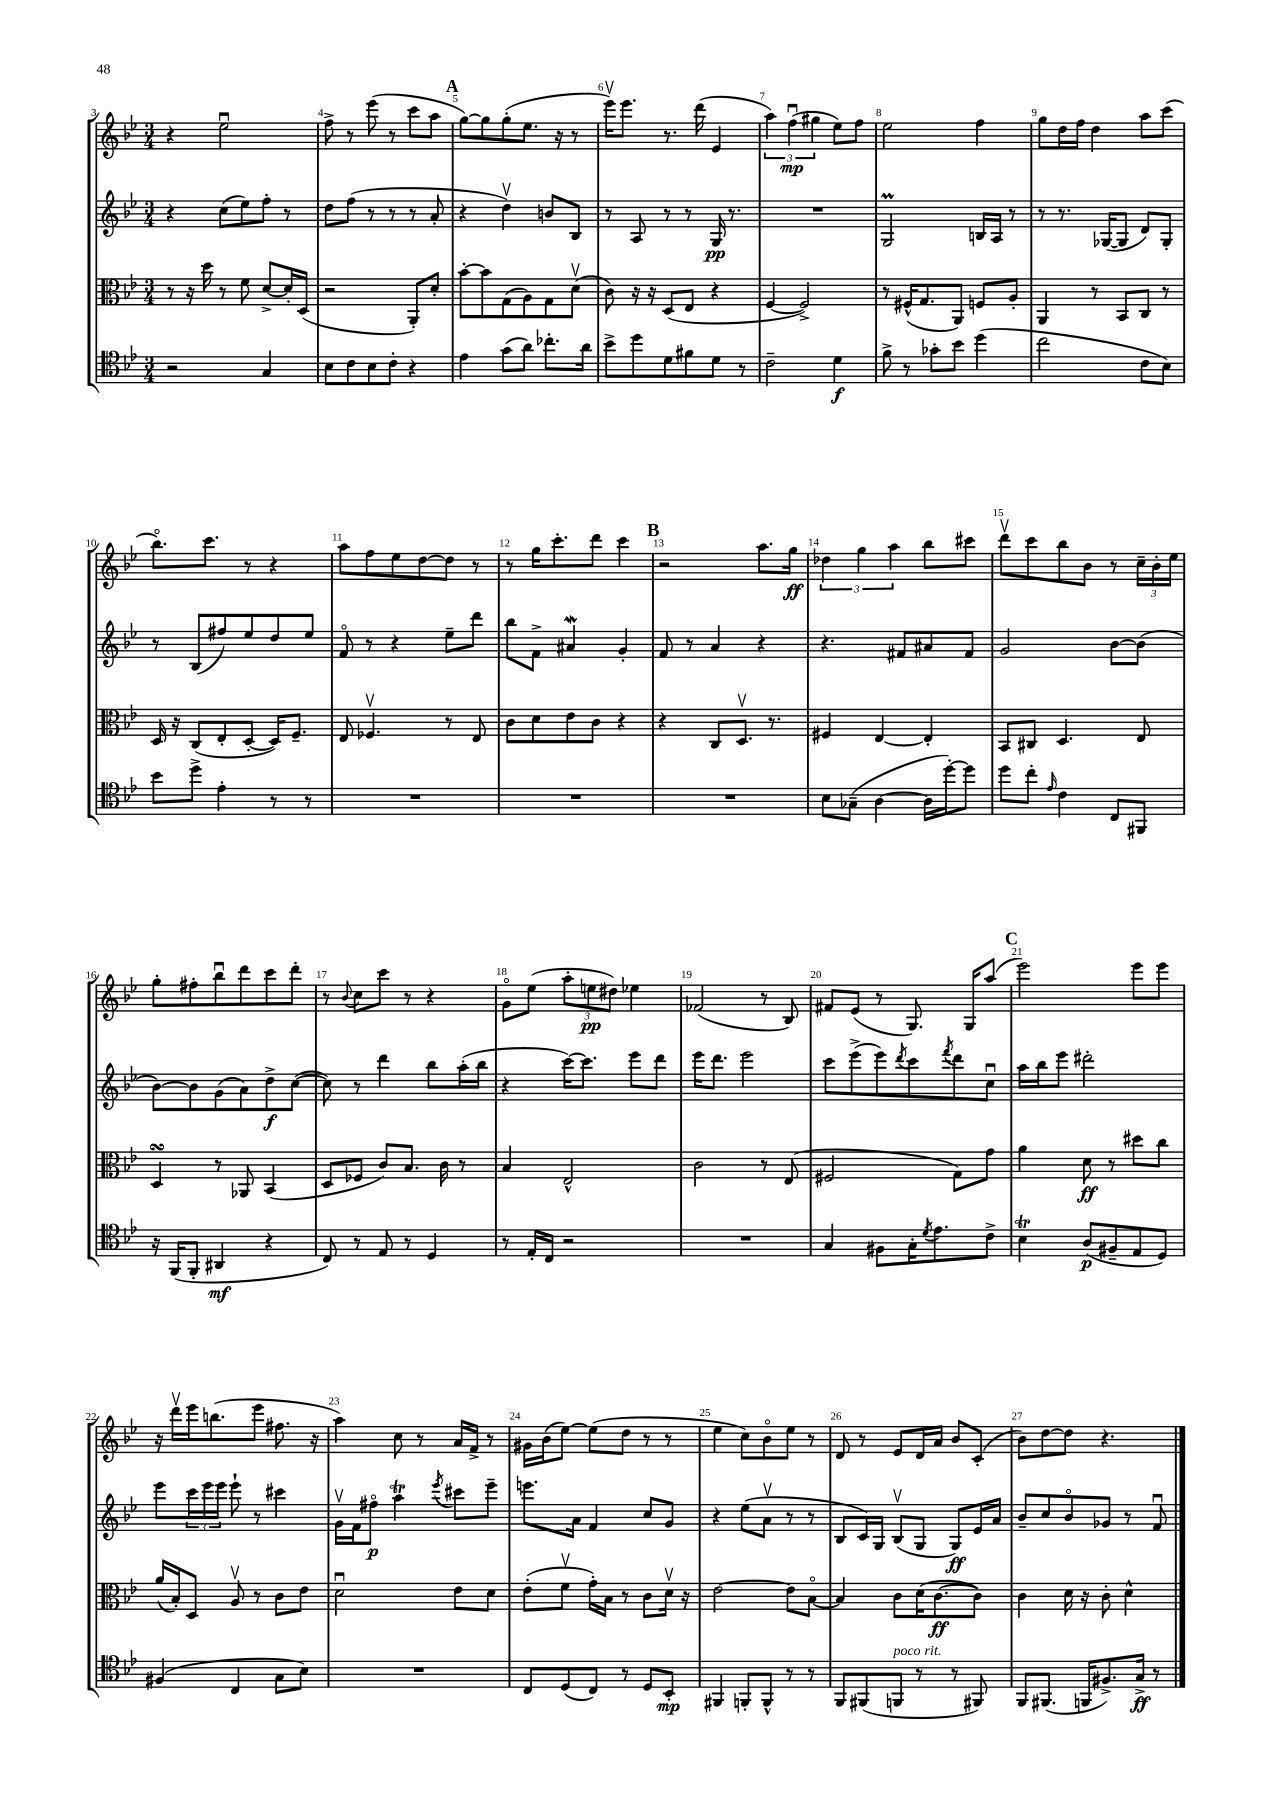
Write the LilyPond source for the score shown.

<<
\new StaffGroup <<
\new Staff = "s0" {
    \clef treble \key bes \major \numericTimeSignature \time 3/4
    r4 ees''2\downbow |
    f''8-> r8 ees'''8( r8 c'''8 a''8 |
    \mark \markup { \bold "A" } g''8~) g''8 g''8-.( ees''8. r16 r8 |
    ees'''16\upbow) ees'''8. r8. d'''16( ees'4 |
    \tuplet 3/2 { a''4) f''4\downbow\mp( gis''4 } ees''8) f''8 |
    ees''2 f''4 |
    g''8 d''16 f''16 d''4 a''8 c'''8( |
    bes''8.\flageolet) c'''8. r8 r4 |
    a''8 f''8 ees''8 d''8~ d''8 r8 |
    r8 g''16 c'''8.-. d'''8 c'''4 |
    \mark \markup { \bold "B" } r2 a''8. g''16\ff |
    \tuplet 3/2 { des''4 g''4 a''4 } bes''8 cis'''8 |
    d'''8\upbow c'''8 bes''8 bes'8 r8 \tuplet 3/2 { c''16-- bes'16-. ees''16 } |
    g''8-. fis''8-. bes''8\downbow d'''8 c'''8 d'''8-. |
    r8 \appoggiatura { bes'8 } c''8 c'''8 r8 r4 |
    g'8\flageolet ees''8( \tuplet 3/2 { a''8-. e''8\pp dis''8) } ees''4 |
    fes'2( r8 bes8) |
    fis'8 ees'8( r8 g8.) g16 a''8( |
    \mark \markup { \bold "C" } ees'''2) ees'''8 ees'''8 |
    r16 d'''16\upbow ees'''16 b''8.( ees'''8 fis''8. r16 |
    a''4) c''8 r8 a'16 f'16-> r8 |
    gis'16 bes'16( ees''8~) ees''8( d''8 r8 r8 |
    ees''4 c''8) bes'8\flageolet ees''8 r8 |
    d'8 r8 ees'8 d'16 a'16 bes'8 c'8-.( |
    bes'8) d''8~ d''8 r4. \bar "|." |
}
\new Staff = "s1" {
    \clef treble \key bes \major \numericTimeSignature \time 3/4
    r4 c''8( ees''8) f''8-. r8 |
    d''8 f''8( r8 r8 r8 a'8-. |
    \mark \markup { \bold "A" } r4 d''4\upbow) b'8 bes8 |
    r8 a8 r8 r8 g16\pp r8. |
    R2. |
    g2\prall b16 a16 r8 |
    r8 r8. ges16~( ges8 d'8) ges8-. |
    r8 bes8( fis''8) ees''8 d''8 ees''8 |
    f'8\flageolet r8 r4 ees''8-- d'''8 |
    bes''8 f'8-> ais'4\mordent g'4-. |
    \mark \markup { \bold "B" } f'8 r8 a'4 r4 |
    r4. fis'8 ais'8 fis'8 |
    g'2 bes'8~ bes'8( |
    bes'8~) bes'8 g'8( a'8) d''8->\f c''8~( |
    c''8) r8 d'''4 bes''8 a''16-.( bes''16 |
    r4 c'''16~) c'''8. ees'''8 d'''8 |
    ees'''16 d'''8. ees'''2 |
    c'''8 ees'''8->( ees'''8) \acciaccatura { d'''8 } c'''8 \acciaccatura { f'''8 } d'''8 c''8\downbow |
    \mark \markup { \bold "C" } a''16 bes''16 ees'''8 dis'''2-. |
    ees'''8 \tuplet 3/2 { c'''16 ees'''16 ees'''16 } ees'''8-! r8 cis'''4 |
    g'16\upbow f'16 fis''8\flageolet\p a''4\trill \acciaccatura { ees'''8 } cis'''8 ees'''8-- |
    e'''8. a'16 f'4 c''8 g'8 |
    r4 ees''8( a'8\upbow r8 r8 |
    bes8 c'16) g16 bes8\upbow( g8 g8\ff) ees'16 a'16 |
    bes'8-- c''8 bes'8\flageolet ges'8 r8 f'8\downbow \bar "|." |
}
\new Staff = "s2" {
    \clef alto \key bes \major \numericTimeSignature \time 3/4
    r8 r16 d''16 r8 f'8 d'8~-> d'16-. d16( |
    r2 a,8-.) d'8-. |
    \mark \markup { \bold "A" } bes'8~-. bes'8 g8( a8) g8 d'8\upbow( |
    c'8) r16 r16 d8( ees8 r4 |
    f4~ f2->) |
    r8 fis16-^( g8. a,8) f8 a8-. |
    a,4 r8 bes,8 c8 r8 |
    d16 r16 c8( ees8-. d8~-. d16) f8.-- |
    ees8 fes4.\upbow r8 ees8 |
    c'8 d'8 ees'8 c'8 r4 |
    \mark \markup { \bold "B" } r4 c8 d8.\upbow r8. |
    fis4 ees4~ ees4-. |
    bes,8 cis8 d4. ees8 |
    d4\turn r8 aes,8 bes,4( |
    d8 fes8 c'8) bes8. c'16 r8 |
    bes4 ees2-^ |
    c'2 r8 ees8( |
    fis2 g8) g'8 |
    \mark \markup { \bold "C" } a'4 d'8\ff r8 dis''8 c''8 |
    a'16( bes16-.) d8 a8\upbow r8 c'8 ees'8 |
    d'2\downbow ees'8 d'8 |
    ees'8-.( f'8\upbow g'16-.) bes16 r8 c'8 d'16\upbow r16 |
    ees'2~ ees'8 bes8~\flageolet |
    bes4 c'8 d'16( c'8.~\ff c'8) |
    c'4 d'16 r16 c'8-. d'4-^ \bar "|." |
}
\new Staff = "s3" {
    \clef tenor \key bes \major \numericTimeSignature \time 3/4
    r2 g4 |
    bes8 c'8 bes8 c'8-. r4 |
    \mark \markup { \bold "A" } ees'4 g'8( a'8) ces''8.-. a'16 |
    bes'8-> d''8 d'8 fis'8 d'8 r8 |
    c'2-- d'4\f |
    f'8-> r8 ges'8-. bes'8 d''4( |
    c''2 c'8 bes8) |
    bes'8 d''8-> ees'4-. r8 r8 |
    R2. |
    R2. |
    \mark \markup { \bold "B" } R2. |
    bes8 ges8--( a4~ a16 d''16~-.) d''8 |
    d''8 c''8-. \grace { ees'16 } c'4 c8 fis,8 |
    r16 f,16( f,8-. ais,4\mf r4 |
    c8) r8 ees8 r8 d4 |
    r8 ees16-. c16 r2 |
    R2. |
    g4 fis8 g16-. \acciaccatura { d'8 } ees'8. c'8-> |
    \mark \markup { \bold "C" } bes4\trill a8\p( fis8-- ees8 d8) |
    fis4( c4 g8 bes8) |
    R2. |
    c8 d8( c8) r8 d8 bes,8-.\mp |
    fis,4 f,8-. f,8-^ r8 r8 |
    f,8 fis,8( f,8^\markup { \italic "poco rit." } r8 r8 fis,8) |
    f,8 fis,8.( f,16 fis8.->) g16->\ff r8 \bar "|." |
}
>>
>>
\layout { \context { \Score currentBarNumber = #3 \override BarNumber.break-visibility = ##(#f #t #t) barNumberVisibility = #all-bar-numbers-visible } }
